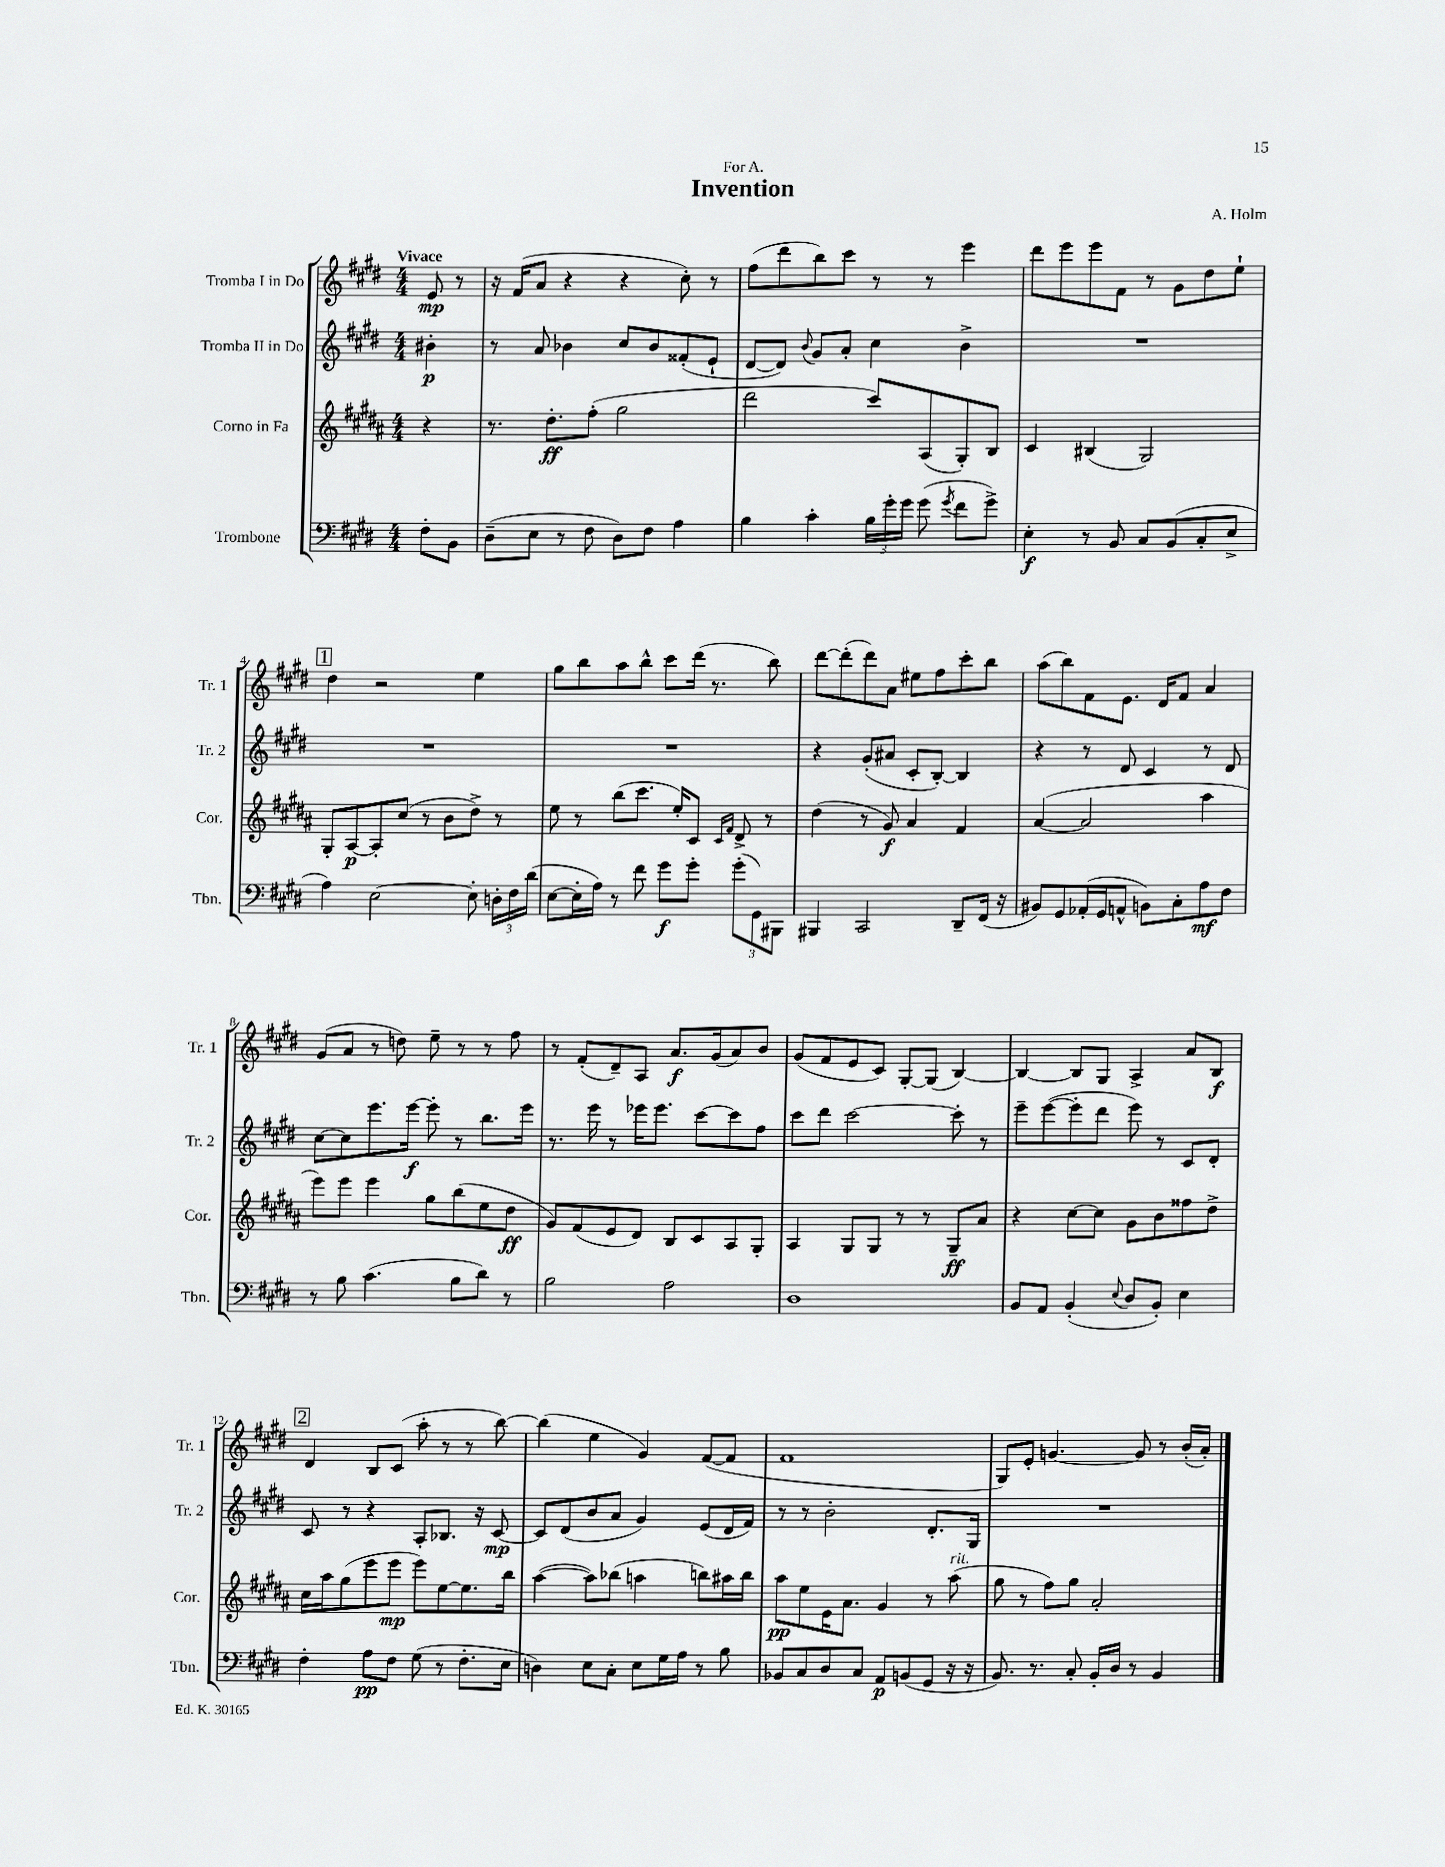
\header { title = "Invention" composer = "A. Holm" dedication = "For A." }
<<
\new StaffGroup <<
\new Staff = "s0" \with { instrumentName = "Tromba I in Do" shortInstrumentName = "Tr. 1" } {
    \clef treble \key e \major \numericTimeSignature \time 4/4 \partial 4 \tempo "Vivace"
    \autoBeamOff e'8\mp r8 |
    r16 fis'16[( a'8] r4 r4 cis''8-.) r8 |
    fis''8[( dis'''8 b''8) cis'''8] r8 r8 e'''4 |
    dis'''8[ e'''8 e'''8 fis'8] r8 gis'8[ dis''8 e''8]-! |
    \mark \markup { \box "1" } dis''4 r2 e''4 |
    gis''8[ b''8 a''8 b''8]-^ cis'''8[ dis'''16]( r8. b''8) |
    dis'''8[~ dis'''8-.( dis'''8) a'8] eis''8[ fis''8 cis'''8-. b''8] |
    a''8[( b''8) fis'8 e'8.] dis'16[ fis'8] a'4 |
    gis'8[( a'8] r8 d''8) e''8-- r8 r8 fis''8 |
    r8 fis'8[-.( dis'8--) a8] a'8.[\f gis'16( a'8) b'8] |
    gis'8[( fis'8 e'8 cis'8]) gis8[~-. gis8]( b4~) |
    b4~ b8[ gis8] a4-> a'8[ b8]\f |
    \mark \markup { \box "2" } dis'4 b8[ cis'8]( a''8-. r8 r8 b''8~) |
    b''4( e''4 gis'4) fis'8[~( fis'8] |
    fis'1 |
    gis8[) e'8]-. g'4.~ g'8 r8 b'16[-.( a'16]-.) \bar "|." |
}
\new Staff = "s1" \with { instrumentName = "Tromba II in Do" shortInstrumentName = "Tr. 2" } {
    \clef treble \key e \major \numericTimeSignature \time 4/4 \partial 4
    \autoBeamOff bis'4-.\p |
    r8 a'8 bes'4 cis''8[ bes'8 fisis'8-.( e'8]-! |
    dis'8[~ dis'8]) \appoggiatura { b'8 } gis'8[ a'8]-. cis''4 b'4-> |
    R1 |
    \mark \markup { \box "1" } R1 |
    R1 |
    r4 gis'8[-.( ais'8] cis'8[-. b8]~-.) b4 |
    r4 r8 dis'8 cis'4 r8 dis'8 |
    cis''8[~ cis''8 e'''8. e'''16]~\f e'''8-. r8 b''8.[ e'''16] |
    r8. e'''16 r8 ees'''16[ ees'''8.] cis'''8[~ cis'''8 fis''8] |
    cis'''8[ dis'''8] cis'''2~ cis'''8-. r8 |
    e'''8[-- e'''8~( e'''8-. dis'''8] e'''8) r8 cis'8[ dis'8]-. |
    \mark \markup { \box "2" } cis'8 r8 r4 a8[-. bes8.] r16 cis'8~\mp |
    cis'8[ dis'8( b'8 a'8] gis'4) e'8[( dis'16 fis'16]) |
    r8 r8 b'2-. dis'8.[-. gis16] |
    R1 \bar "|." |
}
\new Staff = "s2" \with { instrumentName = "Corno in Fa" shortInstrumentName = "Cor." } {
    \clef treble \key b \major \numericTimeSignature \time 4/4 \partial 4
    \autoBeamOff r4 |
    r8. dis''8.[-.\ff fis''8]-.( gis''2 |
    dis'''2 cis'''8[) ais8( gis8-.) b8] |
    cis'4 bis4( gis2) |
    \mark \markup { \box "1" } gis8[-. ais8~\p ais8-. cis''8]( r8 b'8[ dis''8]->) r8 |
    e''8 r8 b''8[( cis'''8.] e''16[-.) cis'8] \grace { cis'16[ fis'16] } dis'8-> r8 |
    dis''4( r8 gis'8\f) ais'4 fis'4 |
    ais'4~( ais'2 ais''4 |
    e'''8[) e'''8] e'''4 gis''8[ b''8( e''8 dis''8]\ff |
    gis'8[) fis'8( e'8 dis'8]) b8[ cis'8 ais8 gis8]-. |
    ais4 gis8[ gis8] r8 r8 gis8[--\ff ais'8] |
    r4 cis''8[~ cis''8] gis'8[ b'8 fisis''8 dis''8]-> |
    \mark \markup { \box "2" } cis''16[ ais''16 gis''8( e'''8 e'''8]\mp e'''8[) e''8~ e''8. b''16] |
    ais''4~( ais''8[) bes''8]( a''4 b''8[) ais''16 b''16] |
    ais''8[\pp e''8 e'16 ais'8.] gis'4 r8 ais''8^\markup { \italic "rit." }( |
    gis''8 r8 fis''8[) gis''8] ais'2-. \bar "|." |
}
\new Staff = "s3" \with { instrumentName = "Trombone" shortInstrumentName = "Tbn." } {
    \clef bass \key e \major \numericTimeSignature \time 4/4 \partial 4
    \autoBeamOff fis8[-. b,8] |
    dis8[--( e8] r8 fis8 dis8[) fis8] a4 |
    b4 cis'4-. \tuplet 3/2 { b16[ gis'16-. gis'16] } gis'8( \acciaccatura { gis'8 } fis'8[ gis'8]->) |
    e4-.\f r8 b,8 cis8[ b,8( cis8-. e8]-> |
    \mark \markup { \box "1" } a4) e2~ e8-. \tuplet 3/2 { d16[-. fis16 dis'16]( } |
    e8[~ e16-. a16]) r8 fis'8 gis'8[\f gis'8]-. \tuplet 3/2 { gis'8[-.( gis,8) bis,,8] } |
    bis,,4 cis,2 dis,8[-- fis,16]( r16 |
    bis,8[) gis,8 aes,16-.( gis,16 a,8]-^ b,8[) cis8-. a8\mf fis8] |
    r8 b8 cis'4.( b8[ dis'8]) r8 |
    b2 a2 |
    dis1 |
    b,8[ a,8] b,4-.( \appoggiatura { e8 } dis8[ b,8]-.) e4 |
    \mark \markup { \box "2" } fis4-. a8[\pp fis8] gis8( r8 fis8.[-. e16] |
    d4) e8[ cis8]-. e8[ gis16 a16] r8 b8 |
    bes,8[ cis8 dis8 cis8] a,8[\p b,8( gis,8] r16 r16 |
    b,8.) r8. cis8-. b,16[-. dis16] r8 b,4 \bar "|." |
}
>>
>>
